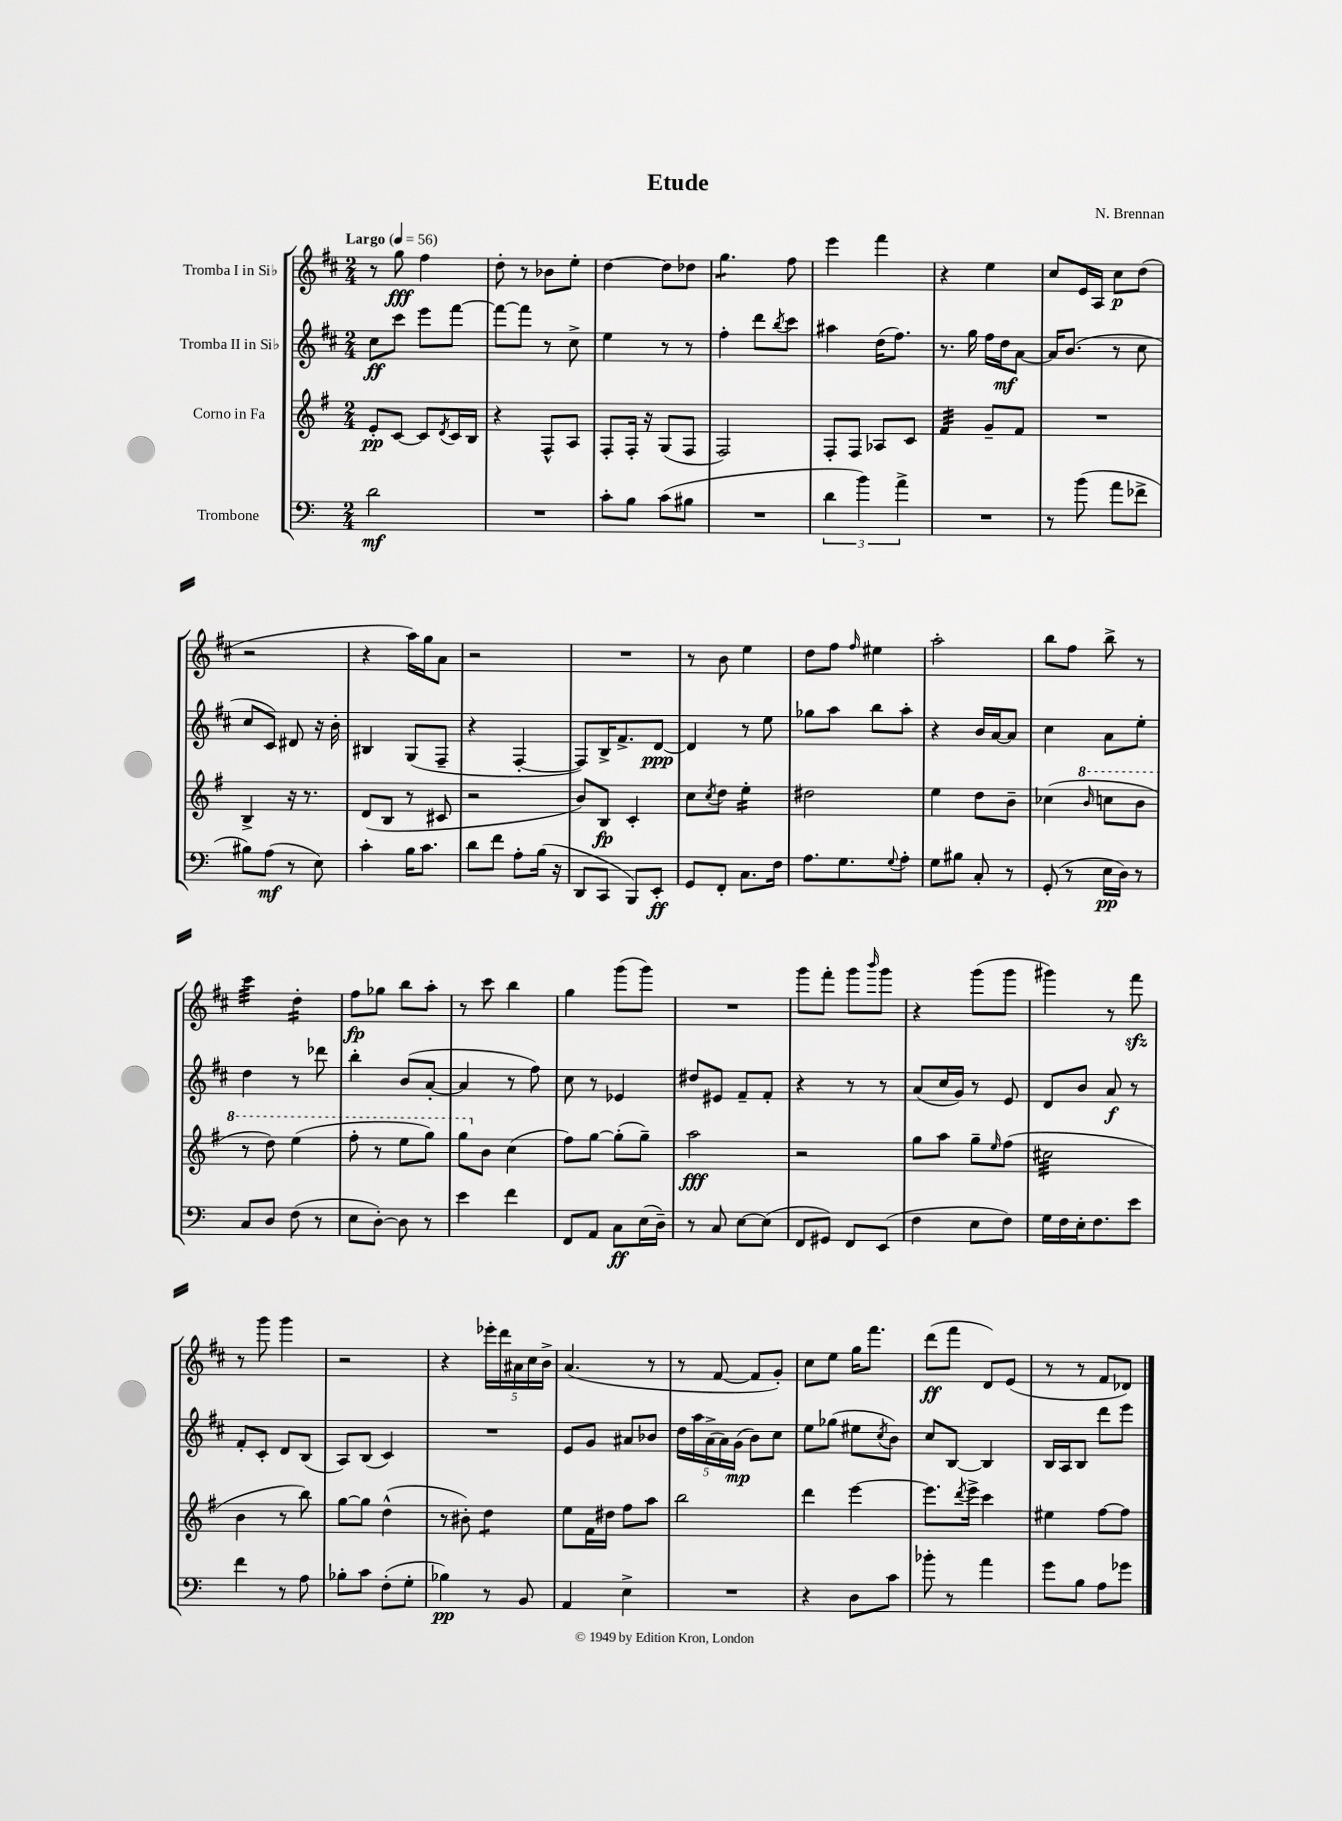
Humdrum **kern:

**kern	**kern	**kern	**kern
*staff4	*staff3	*staff2	*staff1
*clefF4	*clefG2	*clefG2	*clefG2
*k[]	*k[f#]	*k[f#c#]	*k[f#c#]
*M2/4	*M2/4	*M2/4	*M2/4
*MM56	*MM56	*MM56	*MM56
2d	8e'	8cc#	8r
.	[8c	8ccc#	8gg
.	8c]	8eee	4ff#
.	8qd	.	.
.	16c	[8fff#	.
.	16B	.	.
=	=	=	=
2r	4r	8fff#_	8dd'
.	.	8fff#]	8r
.	8F#^^	8r	8b-
.	8A	8cc#^	8ee'
=	=	=	=
8c'	8F#'	4ee	[4dd
8B	16F#'	.	.
.	16r	.	.
(8c	(8G	8r	8dd]
8B#	8F#	8r	8dd-
=	=	=	=
2r	2F#)	4ff#'	4.gg
.	.	8ddd	.
.	.	8qbb	.
.	.	8ccc#	8ff#
=	=	=	=
6d	8F#'	4aa#	4eee
.	8F#	.	.
6b)	.	.	.
.	8A-	(16dd	4fff#
.	.	8.ff#)	.
6a^	.	.	.
.	8c	.	.
=	=	=	=
2r	4f#	8.r	4r
.	.	16gg	.
.	8g~	16ff#	4ee
.	.	16dd	.
.	8f#	[8a	.
=	=	=	=
8r	2r	16a]	8cc#
.	.	(8.b	.
(8b	.	.	16e
.	.	.	16A
8a	.	8r	8cc#
8f-^	.	8cc#	(8dd
=	=	=	=
8B#)	4B^	8cc#	2r
(8A	.	8c#)	.
8r	16r	8d#	.
.	8.r	.	.
8E)	.	16r	.
.	.	16b'	.
=	=	=	=
4c'	(8d	4B#	4r
.	8B	.	.
16B	8r	(8G	16aa)
8.c	.	.	16gg
.	8c#	8F#~	8a
=	=	=	=
8d	2r	4r	2r
8f	.	.	.
8A'	.	[4F#'	.
(16B	.	.	.
16r	.	.	.
=	=	=	=
8DD	8b)	8F#])	2r
8CC	8B	16B^	.
.	.	8.f#^	.
8BBB)	4c'	.	.
8EE'	.	[8d	.
=	=	=	=
8GG	8cc	4d]	8r
.	8qcc	.	.
8FF'	8dd	.	8b
8.C	4ee'	8r	4ee
.	.	8ee	.
16F	.	.	.
=	=	=	=
8.A	2dd#	8gg-	8dd
.	.	8aa	8ff#
8.G	.	.	.
.	.	.	16qqff#
.	.	8bb	4ee#
8qqG	.	.	.
8A'	.	8aa'	.
=	=	=	=
8G	4ee	4r	2aa'
8B#	.	.	.
8C'	8dd	16b	.
.	.	[16a	.
8r	8b~	8a]	.
=	=	=	=
(8GG'	(4cc-	4cc#	8bb
8r	.	.	8ff#
.	16qqbb	.	.
16E	8ccc	8a	8bb^
16D)	.	.	.
8r	8bb	8ee'	8r
=	=	=	=
8C	8r	4dd	4ccc#
8D	8ddd)	.	.
(8F	(4eee	8r	4dd'
8r	.	8ddd-	.
=	=	=	=
8E	8fff#'	4bb'	8ff#
[8D')	8r	.	8gg-
8D]	8eee	(8b	8bb
8r	8ggg)	[8a'	8aa'
=	=	=	=
4e	8ggg	4a]	8r
.	8b	.	8ccc#
4f	(4cc	8r	4bb
.	.	8ff#)	.
=	=	=	=
8FF	8ff#)	8cc#	4gg
8AA	[8gg	8r	.
8C	(8gg']	4e-	(8ggg
(16E	8gg~)	.	8ggg)
16D~)	.	.	.
=	=	=	=
8r	2aa	8dd#	2r
8C	.	8e#	.
[8E	.	8f#~	.
(8E]	.	8f#'	.
=	=	=	=
8FF	2r	4r	8ggg
8GG#)	.	.	8fff#'
8FF	.	8r	8ggg
.	.	.	16qqbbb
(8EE	.	8r	8ggg
=	=	=	=
4F	8gg	(8a	4r
.	8aa	16cc#	.
.	.	16g)	.
8E	8gg~	8r	(8ggg
.	16qqee	.	.
8F)	(8ff#	8e	8ggg
=	=	=	=
16G	2cc#	8d	4ggg#)
16F	.	.	.
16E'	.	8b	.
8.F	.	.	.
.	.	8a	8r
8e	.	8r	8fff#
=	=	=	=
4f	4b	8f#'	8r
.	.	8c#'	8ggg
8r	8r	8d	4ggg
8A	8bb)	(8B	.
=	=	=	=
8B-'	[8gg	8A)	2r
8c	8gg]	(8B	.
(8F'	(4dd^^	4c#)	.
8G'	.	.	.
=	=	=	=
4B-)	8r	2r	4r
.	8b#')	.	.
8r	4dd	.	20eee-'
.	.	.	20ddd
.	.	.	20a#
8BB	.	.	.
.	.	.	20cc#
.	.	.	20b^
=	=	=	=
4AA	8ee	8e	(4.a
.	16f#	8g	.
.	16dd#	.	.
4E^	8ff#	8a#	.
.	8aa	8b-	8r
=	=	=	=
2r	2bb	20dd	8r
.	.	20aa	.
.	.	(20a^	.
.	.	.	[8f#
.	.	20a)	.
.	.	(20g	.
.	.	8b)	8f#]
.	.	8cc#	8g')
=	=	=	=
4r	4ddd	8ee	8cc#
.	.	(8gg-	8ee
8D	[4eee	8ee#	16gg
.	.	.	8.fff#
.	.	8qcc#	.
8c	.	8b)	.
=	=	=	=
8b-'	8.eee]	8cc#	(8ddd
8r	.	[8B	8fff#
.	8qddd	.	.
.	16eee^	.	.
4a	4ccc	4B]	8d)
.	.	.	(8e
=	=	=	=
8g	4ee#	16B	8r
.	.	16A	.
8B	.	8B	8r
8A	[8ff#	8ddd	8f#
8g-	8ff#]	8eee	8d-)
==	==	==	==
*-	*-	*-	*-
